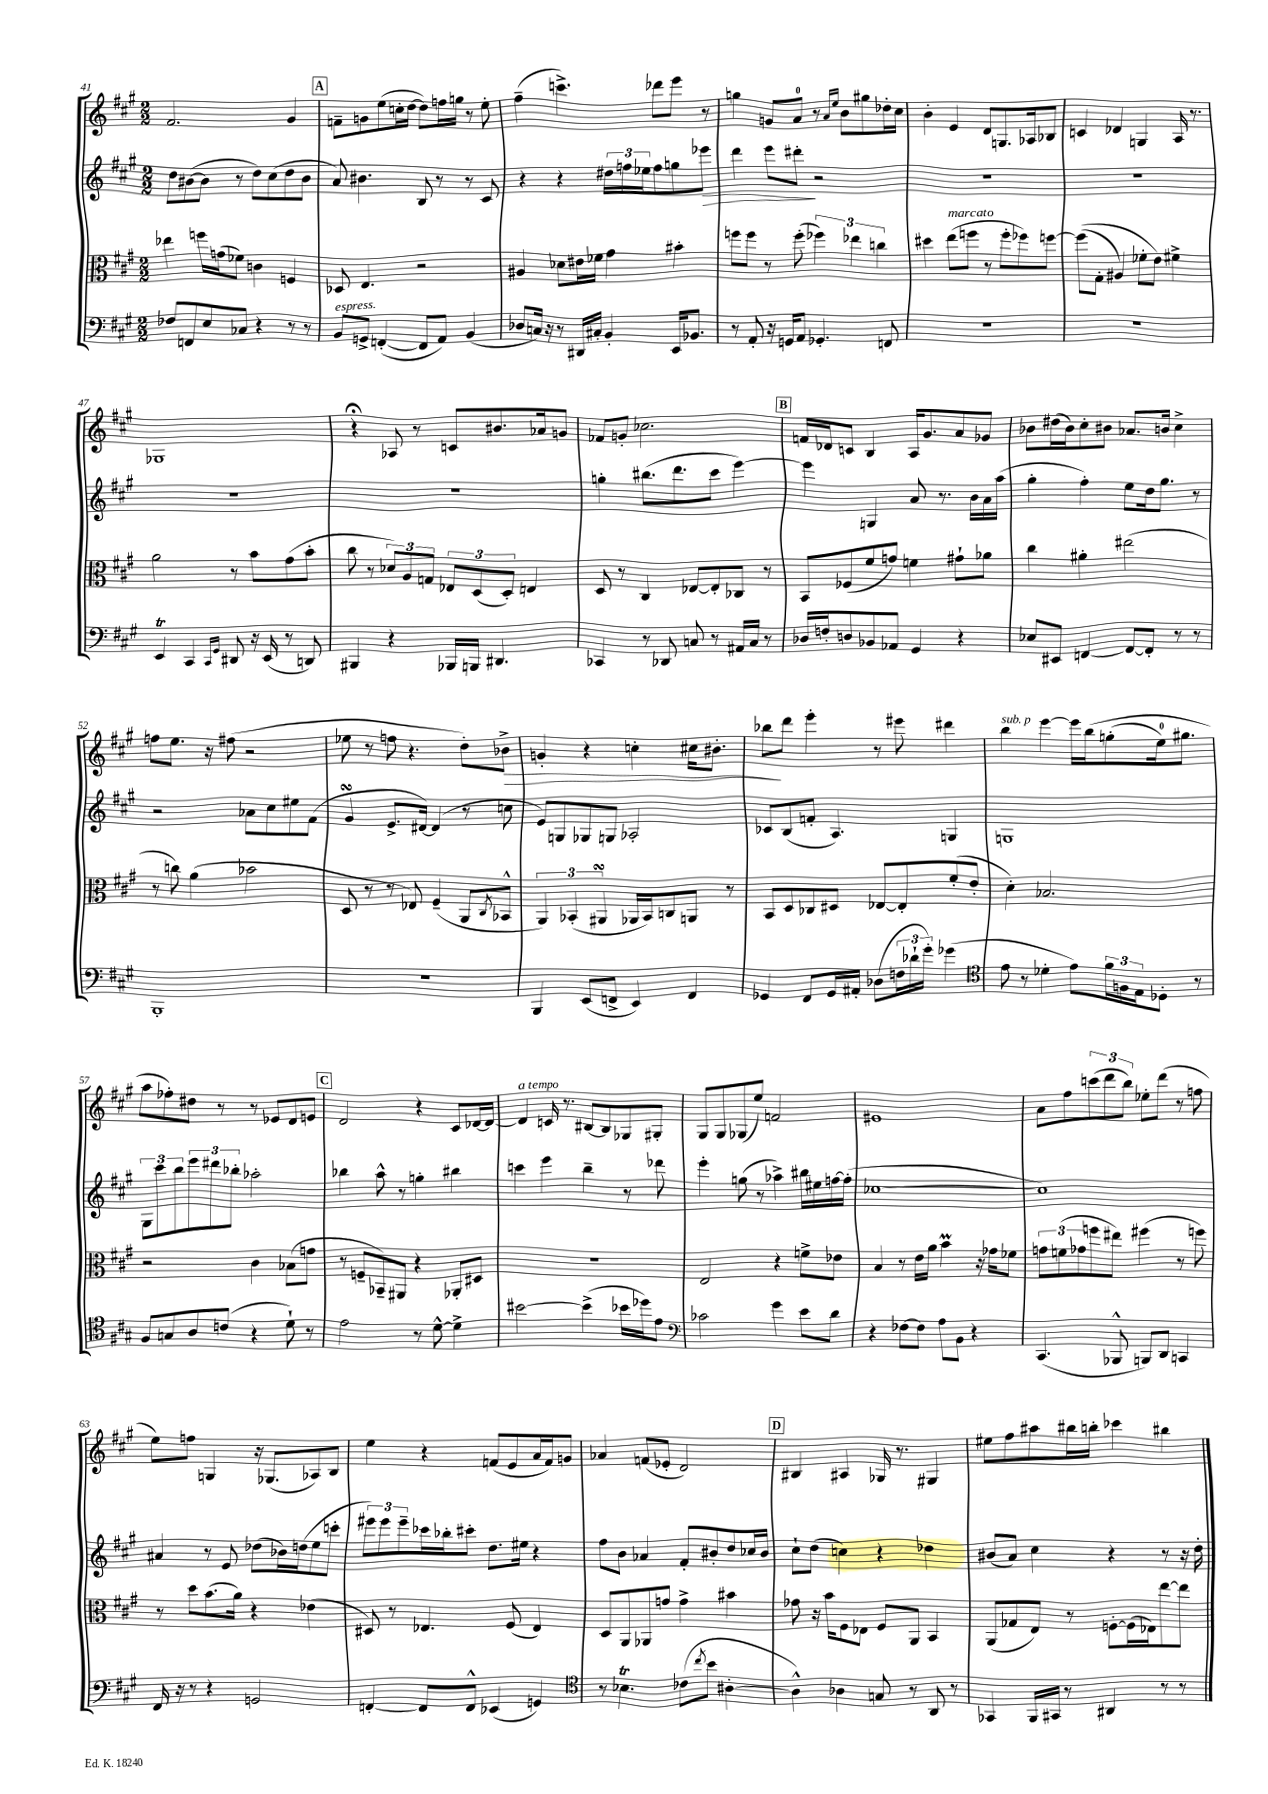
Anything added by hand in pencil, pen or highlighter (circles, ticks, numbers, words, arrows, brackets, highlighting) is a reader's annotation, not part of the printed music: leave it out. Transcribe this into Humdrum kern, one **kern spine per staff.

**kern	**kern	**kern	**dynam	**kern	**dynam
*part4	*part3	*part2	*part2	*part1	*part1
*staff4	*staff3	*staff2	*staff2	*staff1	*staff1
*clefF4	*clefC3	*clefG2	*	*clefG2	*
*k[f#c#g#]	*k[f#c#g#]	*k[f#c#g#]	*	*k[f#c#g#]	*
*M2/2	*M2/2	*M2/2	*	*M2/2	*
=41	=41	=41	=41	=41	=41
8F-X/L	4ee-X\	8dd\L	.	2.f#/	.
8FFn/	.	([8b#X\	.	.	.
8E/	16ffn\LL	8b#\J]	.	.	.
.	(16gn\J	.	.	.	.
8C-X/J	8f-X\J)	8r	.	.	.
4r	4cn\	8dd\L)	.	.	.
.	.	(8cc#\	.	.	.
8r	4Fn/	8dd\	.	4g#/	.
8r	.	8b#\J	.	.	.
!!LO:REH:place=s1:t=A
=42	=42	=42	=42	=42	=42
!LO:TX:a:i:t=espress.	!	!	!	!	!
8BB/L	8D-X/	8a/)	.	8fn~\L	.
8GGn^/J	4.E/	4.b#X\	.	8gn\	.
([4FFn'/	.	.	.	(8ee\	.
.	.	.	.	16ccn'\L	.
.	.	.	.	[16dd\JJ	.
8FF/L]	2r	8B/	.	8dd\L])	.
8AA/J)	.	8r	.	16ffn\L	.
.	.	.	.	16ggn\JJ	.
(4BB/	.	8r	.	8r	.
.	.	8c#/	.	8ee'\	.
=43	=43	=43	=43	=43	=43
8D-X/L	4A#X/	4r	.	(4ff#~\	.
16Cn/Jk)	.	.	.	.	.
16r	.	.	.	.	.
8r	8d-X\L	4r	.	4.cccn^\)	.
16DD#X/LL	16e#X\L	.	.	.	.
16C#X'/JJ	16f-X\JJ	.	.	.	.
4BB'/	4g#\	24dd#X\LL	.	.	.
.	.	24ffn\	.	.	.
.	.	24ee-X\J	.	.	.
.	.	8ff\	.	8ddd-X\L	.
16EE/KL	4b#X'\	8ggn\	.	8eee\J	.
8.BB-X/J	.	.	.	.	.
!	!	!	!LO:HP:b	!	!
.	.	8eee-X\J	>	8r	.
=44	=44	=44	=44	=44	=44
8r	8ffn\L	4ddd\	.	4ggn\	.
8AA'/	8ff\J	.	.	.	.
16r	8r	8eee\L	.	8gn/L	.
16GGn/KL	.	.	.	.	.
8AA/J	(8ff'\	8ddd#X'\J	.	8a/J	.
4.GG-X'/	6ff-X\)	2r	]	8r	.
.	.	.	.	16qqa/LL	.
.	.	.	.	16qqee/JJ	.
.	.	.	.	8b\L	.
.	6ee-X\	.	.	.	.
.	.	.	.	8gg#X\	.
.	6ccn\	.	.	.	.
8FFn/	.	.	.	16dd-X'\L	.
.	.	.	.	16cc#\JJ	.
=45	=45	=45	=45	=45	=45
1r	4dd#X\	1r	.	4b'\	.
!	!LO:TX:a:i:t=marcato	!	!	!	!
.	(8ee\L	.	.	4e/	.
.	8ffn\J	.	.	.	.
.	8r	.	.	8d/L	.
.	8ff'\L	.	.	8.Gn/	.
.	8ff-X\)	.	.	.	.
.	.	.	.	16A-X/k	.
.	[8ffn\J	.	.	8B-X/J	.
=46	=46	=46	=46	=46	=46
1r	((8ff\L]	1r	.	4cn/	.
.	8G#'\J	.	.	.	.
.	4A#X/)	.	.	4d-X/	.
.	8f-X'\L	.	.	4Gn/	.
.	8e\J)	.	.	.	.
.	4f#X^\	.	.	16A/	.
.	.	.	.	8.r	.
!!LO:LB:g=z
=47	=47	=47	=47	=47	=47
4EET/	2a\	1r	.	1G-X	.
4CC#/	.	.	.	.	.
16qqCC#/LL	.	.	.	.	.
16qqGG#/JJ	.	.	.	.	.
8DD#X/	8r	.	.	.	.
16r	8b\L	.	.	.	.
(16EE/	.	.	.	.	.
8r	(8g#\	.	.	.	.
8DDn/)	8b'\J	.	.	.	.
=48	=48	=48	=48	=48	=48
4BBB#X/	8cc#\	1r	.	4r;<	.
.	8r	.	.	.	.
4r	12d-X/L)	.	.	8A-X/	.
.	12A/	.	.	.	.
.	.	.	.	8r	.
.	12Gn/J	.	.	.	.
16BBB-X/LL	12E-X/L	.	.	8cn/L	.
16BBBn/JJ	.	.	.	.	.
.	(12D/	.	.	.	.
4.DD#X/	.	.	.	8.b#X/	.
.	12D'/J)	.	.	.	.
.	4En/	.	.	.	.
.	.	.	.	16a-X/k	.
.	.	.	.	8gn/J	.
=49	=49	=49	=49	=49	=49
4CC-X/	8D/	4ggn'\	.	8f-X/L	.
.	8r	.	.	8gn'/J	.
8r	4C#/	(8.bb#X\L	.	2.cc-X\	.
8DD-X/	.	.	.	.	.
.	.	8.ddd\	.	.	.
8Cn/	[8E-X/L	.	.	.	.
8r	8E-'/]	8ccc#\J	.	.	.
16AA#X/LL	8C-X/J	[4eee\)	.	.	.
16C/JJ	.	.	.	.	.
8r	8r	.	.	.	.
!!LO:REH:place=s1:t=B
=50	=50	=50	=50	=50	=50
16D-X/LL	8BB/L	4eee\]	.	16fn/LL	.
16Fn'/J	.	.	.	16d-X/J	.
8Dn/	(8F-X/	.	.	8cn/J	.
8BB-X/	8f#/	4Gn/	.	4B/	.
8AA-X/J	8gn/J)	.	.	.	.
4GG#/	4fn\	8a/	.	16A/KL	.
.	.	.	.	8.g#/	.
.	.	8.r	.	.	.
4r	8g#X`\L	.	.	8a/	.
.	.	16b\LL	.	.	.
.	8a-X\J	16a\	.	8g-X/J	.
.	.	(16aa\JJ	.	.	.
=51	=51	=51	=51	=51	=51
8E-X/L	4cc#\	4gg#'\	.	8b-X\L	.
8EE#X/J	.	.	.	(16dd#X\L	.
.	.	.	.	16b-\J)	.
[4FFn/	4a#X'\	4ff#'\)	.	8cc#'\	.
.	.	.	.	8b#X\J	.
8FF/L_	(2ee#X\	8ee\L	.	8.a-X/L	.
8FF'/J]	.	16dd\k	.	.	.
.	.	8.gg#\J	.	16bn/Jk	.
8r	.	.	.	4cc#^\	.
8r	.	8r	.	.	.
!!LO:LB:g=z
=52	=52	=52	=52	=52	=52
1BBB'	8r	2r	.	8ffn\L	.
.	8ccn\)	.	.	8.ee\J	.
.	(4a\	.	.	.	.
.	.	.	.	16r	.
.	.	.	.	(8ff#X\	.
.	2b-X\	8a-X\L	.	2r	.
.	.	8cc#\	.	.	.
.	.	8ee#X\	.	.	.
.	.	(8f#\J	.	.	.
=53	=53	=53	=53	=53	=53
1r	8D/	4g#sSsS/	.	8ee-X\	.
.	8r	.	.	8r	.
.	8r	8.e^/L	.	8ffn\	.
.	8E-X/)	.	.	4.r	.
.	.	[16d#X/Jk)	.	.	.
.	(4F#~/	(4d#/]	.	.	.
.	8AA/L	8r	.	8dd'\L)	.
.	8qC#/	.	.	.	.
!	!	!	!	!	!LO:HP:b
.	8BB-X^^/J	8ccn\	.	8b-X^\J	>
=54	=54	=54	=54	=54	=54
4BBB/	6AA/)	8e/L)	.	4gn'/	.
.	.	8Gn/	.	.	.
.	(6BB-X'/	.	.	.	.
(8EE/L	.	8G-X/	.	4r	.
.	6AA#XsSsS/	.	.	.	.
8FFn^/J	.	8Gn/J	.	.	.
4EE/)	16AA-X/LL	2A-X'/	.	4ccn'\	.
.	16BB-/J)	.	.	.	.
.	8Cn/	.	.	.	.
4FF/	8AAn/J	.	.	16cc#X\KL	.
.	.	.	.	8.b#X'\J	.
.	8r	.	.	.	.
=55	=55	=55	=55	=55	=55
4GG-X/	8BB/L	8c-X/L	.	8bb-X\L	.
.	8D/	(8B/	.	8ddd\J	]
8FF#/L	8C-X/	8fn'/J	.	4eee'\	.
16GG-/L	8D#X/J	4.A/)	.	.	.
16AA#X'/JJ	.	.	.	.	.
(8D-X\L	[8E-X/L	.	.	8r	.
24Fn\L	8E-'/]	.	.	8eee#X\	.
24d-X`\	.	.	.	.	.
24g#'\JJ)	.	.	.	.	.
(4g-X\	(8f#'/	4Gn/	.	4ddd#X\	.
.	8e'/J	.	.	.	.
=56	=56	=56	=56	=56	=56
*clefC4	*	*	*	*	*
!	!	!	!	!LO:TX:a:i:t=sub. p	!
8e\	4d'\)	1Gn	.	4bb\	.
8r	.	.	.	.	.
4d-X'\	2.B-X/	.	.	[4eee\	.
8e\L)	.	.	.	16eee\LL]	.
.	.	.	.	(16bb\J	.
24f#\L	.	.	.	(8ggn'\	.
24Fn\	.	.	.	.	.
24E\J	.	.	.	.	.
8D-X'\J	.	.	.	16ee\k)	.
.	.	.	.	8.gg#X\J	.
8r	.	.	.	.	.
!!LO:LB:g=z
=57	=57	=57	=57	=57	=57
8F#/L	2r	12G#\L	.	8aa\L	.
.	.	12ccc#\	.	.	.
8Gn/	.	.	.	8ff-X'\)	.
.	.	12bb\	.	.	.
8A/	.	12eee\	.	8dd#X\J	.
.	.	12ddd#X\	.	.	.
(8cn/J	.	.	.	8r	.
.	.	12bb-X'\J	.	.	.
4r	4c#\	2aa-X'\	.	8r	.
.	.	.	.	8e-X/L	.
8d`\)	(8B-X\L	.	.	8d/	.
8r	8gn\J	.	.	8en/J	.
!!LO:REH:place=s1:t=C
=58	=58	=58	=58	=58	=58
2e\	8r	4bb-X\	.	2d/	.
.	8Fn~/L	.	.	.	.
.	8BB-X~/)	8aa^^\	.	.	.
.	8AA#X/J	8r	.	.	.
8r	4r	4ggn'\	.	4r	.
[8d^^\	.	.	.	.	.
4d^\]	8AA-X'/L	4bb#X\	.	8c#/L	.
.	8D#X/J	.	.	[16d-X/L	.
.	.	.	.	16d-/JJ_	.
=59	=59	=59	=59	=59	=59
!	!	!	!	!LO:TX:a:i:t=a tempo	!
[2b#X\	1r	4cccn\	.	4d-/]	.
.	.	4eee\	.	16cn/	.
.	.	.	.	8.r	.
(4b#^\]	.	4bb~\	.	[8B#X/L	.
.	.	.	.	8B#/]	.
16b-X\LL	.	8r	.	8G-X/	.
16dd-X\J)	.	.	.	.	.
8e\J	.	8ddd-X\	.	8G#X'/J	.
=60	=60	=60	=60	=60	=60
*clefF4	*	*	*	*	*
2c-X\	2E/	4eee'\	.	8G#/L	.
.	.	.	.	8G#/	.
.	.	(8ggn\	.	(8G-X/	.
.	.	8r	.	8ee/J)	.
4g#\	4r	4aa-X^\)	.	2fn/	.
8e\L	8fn^\L	16bb#X\LL	.	.	.
.	.	16ee#X\	.	.	.
8d\J	8e-X\J	[16ffn\	.	.	.
.	.	(16ff'\JJ]	.	.	.
=61	=61	=61	=61	=61	=61
4r	4B/	[1cc-X	.	1e#X	.
[8F-X\L	8r	.	.	.	.
8F-\J]	16e\LL	.	.	.	.
.	16a\JJ	.	.	.	.
8A\L	4bM\	.	.	.	.
8BB\J	.	.	.	.	.
4r	16r	.	.	.	.
.	16g-X\KL	.	.	.	.
.	8f-X\J	.	.	.	.
=62	=62	=62	=62	=62	=62
(4.CC#/	12gn\L	1cc-])	.	8a\L	.
.	(12fn\	.	.	.	.
.	.	.	.	8ff#\	.
.	12g-X\	.	.	.	.
.	8ffn\	.	.	(12cccn\	.
.	.	.	.	12ddd\	.
8BBB-X^^/	8ee#X\J)	.	.	.	.
.	.	.	.	12bb\J)	.
8BBBn/L)	(4ff#X\	.	.	8ee-X'\L	.
8DD/J	.	.	.	(8ddd\J	.
4CCn/	8r	.	.	8r	.
.	8ffn\)	.	.	8ffn\	.
!!LO:LB:g=z
=63	=63	=63	=63	=63	=63
16FF#/	8r	4a#X/	.	8ee\L)	.
16r	.	.	.	.	.
8r	8dd\L	.	.	8ffn\J	.
4r	(8.b\	8r	.	4Gn/	.
.	.	8e/	.	.	.
.	16a\Jk)	.	.	.	.
2GGn/	4r	(8dd-X\L	.	16r	.
.	.	.	.	(8.G-X/L	.
.	.	16b-X\L)	.	.	.
.	.	(16ddn\J	.	.	.
.	(4e-X\	8ee\	.	8A-X/)	.
.	.	8cccn'\J	.	8B/J	.
=64	=64	=64	=64	=64	=64
[4FFn'/	8D#X/)	12eee#X\L)	.	4ee\	.
.	.	12eee#\	.	.	.
.	8r	.	.	.	.
.	.	12eee#~\	.	.	.
8FF/L]	4.E-X/	16ccc-X\L	.	4r	.
.	.	16bb-X'\J	.	.	.
8FF^^/J	.	8ccc#X'\J	.	.	.
(4EE-X/	.	8.dd\L	.	(8fn/L	.
.	(8F#/	.	.	8e/	.
.	.	16ee#X\Jk	.	.	.
4GGn/)	4E-/)	4r	.	16a/L	.
.	.	.	.	16f/J)	.
.	.	.	.	8gn/J	.
=65	=65	=65	=65	=65	=65
*clefC4	*	*	*	*	*
8r	8D/L	8ff#\L	.	4a-X/	.
4.B-XT\	8AA/	8b\J	.	.	.
.	8AA-X/	4a-X/	.	(8fn/L	.
.	8gn/J	.	.	8e-X'/J	.
(8c-X\L	4g^\	8f#'/L	.	2d/)	.
8qcc#/	.	.	.	.	.
8b\J	.	8b#X'/	.	.	.
[4A#X'\	4b#X\	8dd/	.	.	.
.	.	16cc-X/L	.	.	.
.	.	16b#/JJ	.	.	.
!!LO:REH:place=s1:t=D
=66	=66	=66	=66	=66	=66
4A#^^\])	8g-X\	8cc#`\L	.	4B#X/	.
.	16r	(8dd\J	.	.	.
.	16b\KL	.	.	.	.
4A-X\	8F#\	4ccn\)	.	4A#X/	.
.	8E-X\J	.	.	.	.
8Gn/	8F#/L	4r	.	16G-X/	.
.	.	.	.	8.r	.
8r	8AA/J	.	.	.	.
8AA/	4BB/	4dd-X\	.	4G#X/	.
8r	.	.	.	.	.
=67	=67	=67	=67	=67	=67
4GG-X/	(8AA/L	(8b#X/L	.	8ee#X\L	.
.	8G-X/	8a/J)	.	8ff#\	.
16FF#/LL	8E/J)	4cc#\	.	8aa#X\	.
16GG#X/JJ	.	.	.	.	.
8r	8r	.	.	16bb#X\L	.
.	.	.	.	16bbn'\JJ	.
4AA#X/	[8Fn'\L	4r	.	4ccc-X\	.
.	(16F\L]	.	.	.	.
.	16E-X\J)	.	.	.	.
8r	[8ee\	8r	.	4bb#X\	.
8r	8ee\J]	16r	.	.	.
.	.	16dd'\	.	.	.
==	==	==	==	==	==
*-	*-	*-	*-	*-	*-
